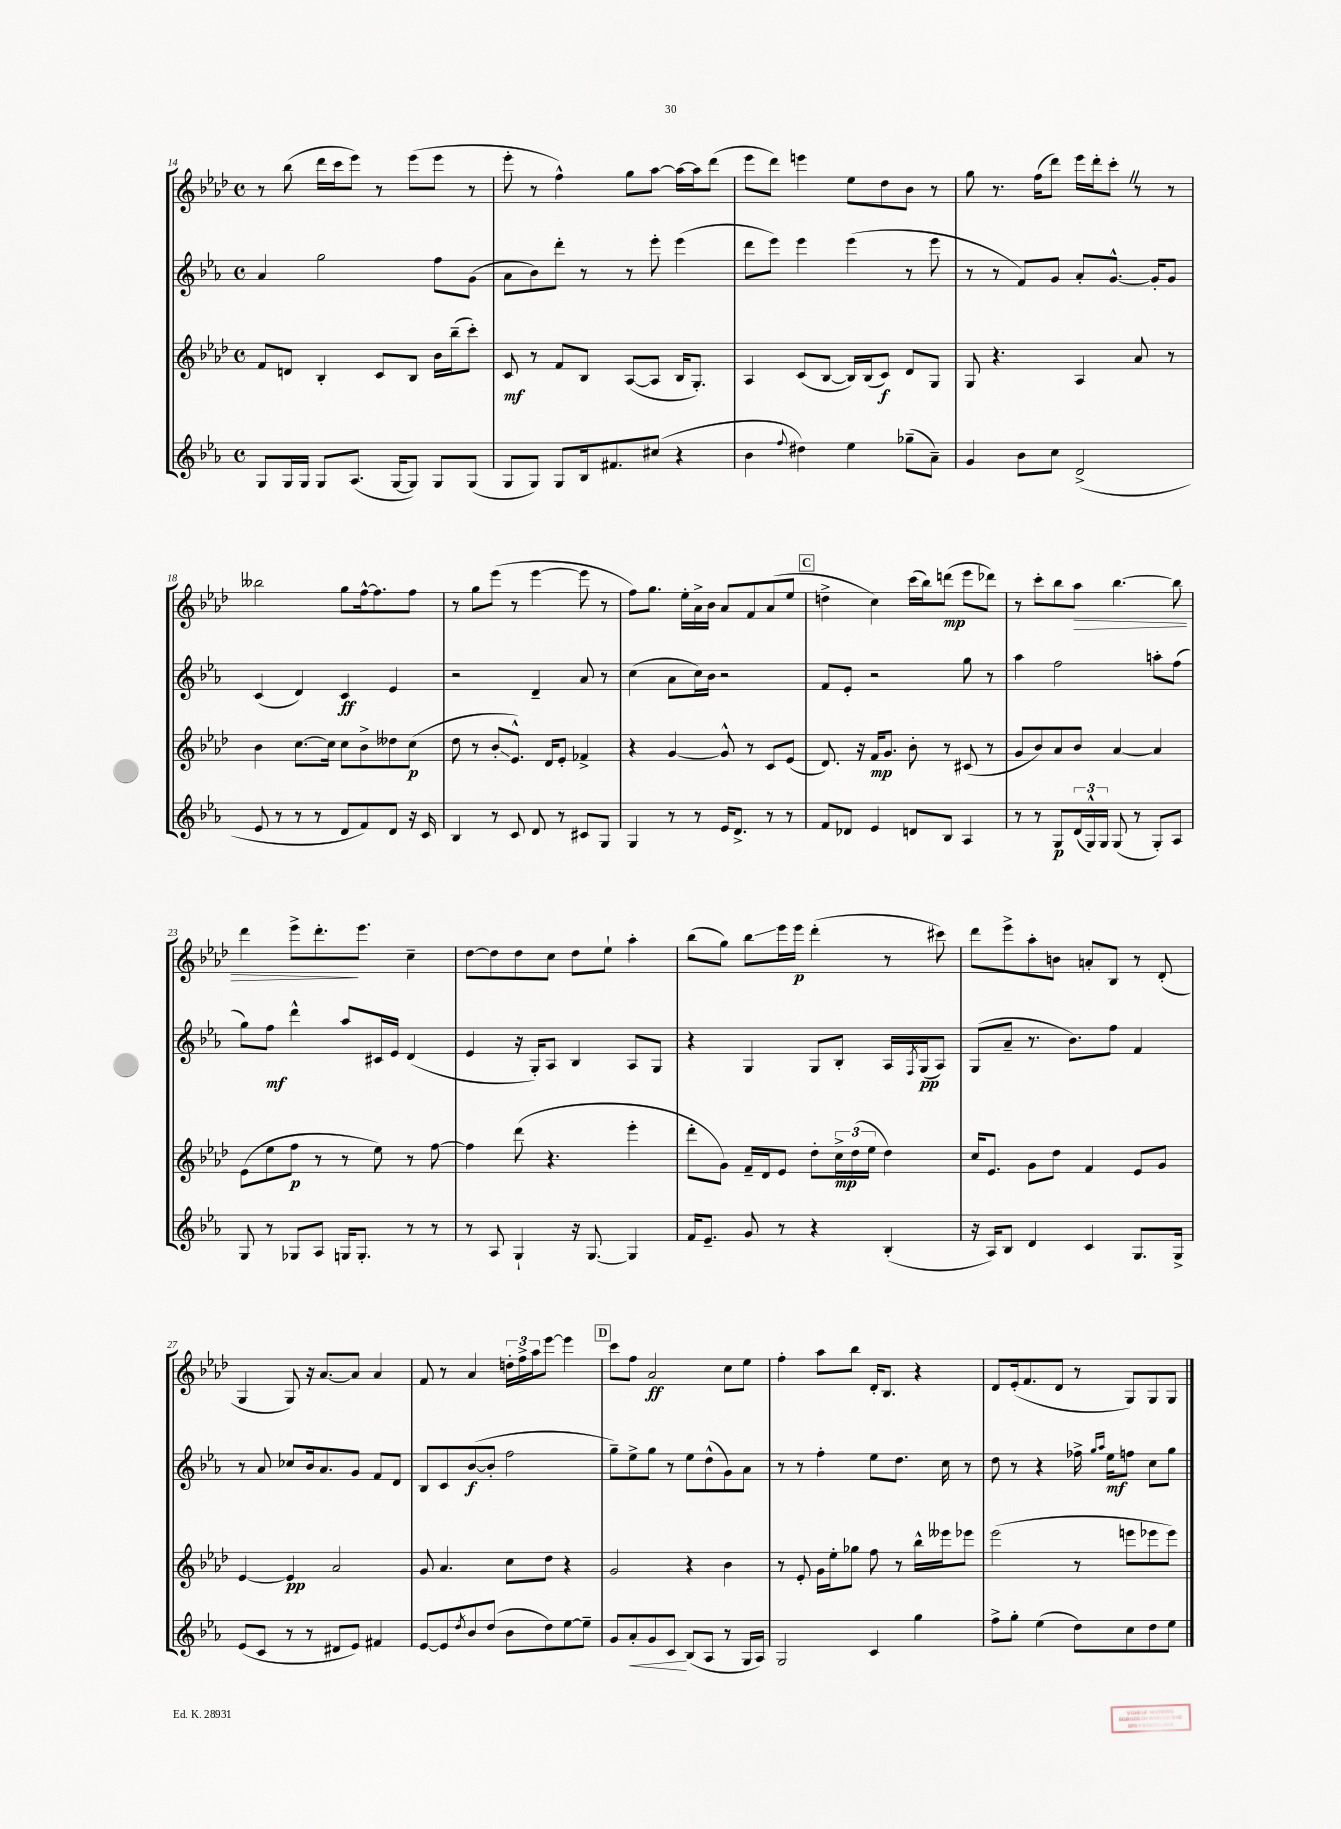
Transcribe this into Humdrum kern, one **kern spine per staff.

**kern	**kern	**kern	**kern
*staff4	*staff3	*staff2	*staff1
*clefG2	*clefG2	*clefG2	*clefG2
*k[b-e-a-]	*k[b-e-a-d-]	*k[b-e-a-]	*k[b-e-a-d-]
*M4/4	*M4/4	*M4/4	*M4/4
*met(c)	*met(c)	*met(c)	*met(c)
8G	8f	4a-	8r
16G	8d	.	(8bb-
16G	.	.	.
8G	4B-'	2gg	16ddd-
.	.	.	16ccc
(8.A-	.	.	8eee-)
.	8c	.	8r
[16G	.	.	.
8G])	8B-	.	(8eee-
8G	16b-	8ff	8eee-
.	(16bb-~	.	.
(8G	8ccc')	(8g	8r
=	=	=	=
8G	8c	8a-	8eee-'
8G)	8r	8b-)	8r
8G	8f	8ddd'	4ff^^)
16B-	8B-	8r	.
8.f#	.	.	.
.	([8A-	8r	8gg
(8cc#	8A-]	8eee-'	[8aa-
4r	16B-	(4eee-	16aa-_
.	8.G')	.	16aa-]
.	.	.	(8ddd-
=	=	=	=
4b-	4A-	8ddd	8eee-
.	.	8eee-)	8ddd-)
8qqff	.	.	.
4dd#)	(8c	4eee-	4eee
.	[8B-	.	.
4ee-	16B-])	(4eee-	8ee-
.	(16B-	.	.
.	8c)	.	8dd-
(8gg-~	8d-	8r	8b-
8a-~)	8G	8eee-	8r
=	=	=	=
4g	8G	8r	8gg
.	4.r	8r	8.r
8b-	.	8f)	.
.	.	.	(16ff
8cc	.	8g	8ddd-)
(2d^	4A-	8a-'	16eee-
.	.	.	16ddd-'
.	.	[8.g^^	8ccc'
.	8a-	.	8r
.	.	16g']	.
.	8r	8g	8r
=	=	=	=
8e-	4b-	(4c	2bb--
8r	.	.	.
8r	[8.cc	4d)	.
8r	.	.	.
.	16cc]	.	.
8d	8cc	4c	8gg
8f)	8b-^	.	[16ff^^
.	.	.	8.ff]
8d	8dd--	4e-	.
16r	(8cc	.	8ff
16c	.	.	.
=	=	=	=
4B-	8dd-	2r	8r
.	8r	.	8gg
8r	8b-'	.	(8eee-
8c	8.e-^^)	.	8r
8d	.	4d~	[4eee-
.	16d-	.	.
8r	8e-'	.	.
8c#	4f-^	8a-	8eee-]
8G	.	8r	8r
=	=	=	=
4G	4r	(4cc	8ff)
.	.	.	8.gg
8r	[4g	8a-	.
.	.	.	16ee-'
8r	.	16cc)	16a-^
.	.	16b-	16b-
16e-	8g^^]	2r	8a-
8.d^	.	.	.
.	8r	.	8f
8r	8c	.	(8a-
8r	(8e-	.	8ee-
=	=	=	=
8f	8.d-)	8f	4dd^
8d-	.	8e-'	.
.	16r	.	.
4e-	16f	2r	4cc)
.	8.g	.	.
8d	8b-'	.	(16ccc
.	.	.	16bb-)
8B-	8r	.	(8ddd
4A-	(8c#	8gg	8eee-
.	8r	8r	8ddd-)
=	=	=	=
8r	8g	4aa-	8r
8r	8b-)	.	8ccc'
8G	8a-	2ff	8bb-
(24d	8b-	.	8aa-
24G^^)	.	.	.
24G	.	.	.
(8G	[4a-	.	[4.bb-
8r	.	.	.
8G')	4a-]	8aa'	.
8A-	.	(8ff	8bb-]
=	=	=	=
8G	(8e-	8gg)	4ddd-
8r	8ee-	8ff	.
8G-	8ff	4ddd^^	8eee-^
8A-	8r	.	8.ddd-'
16G	8r	8aa-	.
8.G'	.	.	8.eee-
.	8ee-)	16c#	.
.	.	16e-	.
8r	8r	(4d	4cc~
8r	[8ff	.	.
=	=	=	=
8r	4ff]	4e-	[8dd-
8A-	.	.	8dd-]
4G`	(8ddd-	16r	8dd-
.	.	16G')	.
.	4.r	8A-	8cc
16r	.	4B-	8dd-
[8.G	.	.	.
.	.	.	8ee-`
4G]	4eee-'	8A-	4aa-'
.	.	8G	.
=	=	=	=
16f	8ddd-'	4r	(8bb-
8.e-~	.	.	.
.	8g)	.	8gg)
8g	16f~	4G	8bb-
.	16d-	.	.
8r	8e-	.	16eee-
.	.	.	16eee-
4r	8dd-'	8G	(4ddd-'
.	24cc^	8B-'	.
.	(24dd-	.	.
.	24ee-	.	.
(4B-'	4dd-)	16A-	8r
.	.	8qF	.
.	.	(16G	.
.	.	8A-)	8ccc#)
=	=	=	=
16r	16cc	(8G	8ddd-
16A-)	8.e-	.	.
8B-	.	8a-~	8eee-^
4d	8g	8.r	8aa-'
.	8dd-	.	8b
.	.	8.b-)	.
4c	4f	.	8a'
.	.	8ff	8B-
8.G	8e-	4f	8r
.	8g	.	(8d-'
16G^	.	.	.
=	=	=	=
(8e-	[4e-	8r	4G
8c	.	8a-	.
8r	4e-]	8cc-	8G)
8r	.	16b-	16r
.	.	8.a-	[8.a-
8d#	2a-	.	.
8e-)	.	8g	8a-]
4f#	.	8f	4a-
.	.	8d	.
=	=	=	=
[8e-	8g	8B-	8f
8e-]	4.a-	8c	8r
8qdd	.	.	.
8b-	.	([8b-	4a-
(8dd	.	8b-']	.
8b-	8cc	2ff	24dd'
.	.	.	24ff^
.	.	.	24aa-
8dd)	8dd-	.	[8eee-
[8ee-	4r	.	4eee-]
8ee-~]	.	.	.
=	=	=	=
8g	2g	8gg~)	8ccc
8a-'	.	8ee-^	8ff
8g	.	8gg	2a-
8c	.	8r	.
(8B-	4r	8ee-	.
8A-	.	(8dd^^	.
8r	4b-	8g)	8cc
16G	.	8a-	8ee-
16A-)	.	.	.
=	=	=	=
2G	8r	8r	4ff'
.	8e-'	8r	.
.	16g	4ff'	8aa-
.	16ee-'	.	.
.	8gg-	.	8bb-
4c	8ff	8ee-	16d-'
.	.	.	8.B-
.	8r	8.dd	.
4gg	16bb-^^	.	4r
.	16eee--	16cc	.
.	8eee-	8r	.
=	=	=	=
8ff^	(2eee-	8dd	8d-
8gg'	.	8r	(16e-'
.	.	.	8.f
(4ee-	.	4r	.
.	.	.	8d-
8dd)	8r	16ff-^	8r
.	.	16qqgg	.
.	.	16qqaa-	.
.	.	16ee-	.
8cc	8eee	8ff	8G)
8dd	8eee-	8cc	8G
8ee-	8eee-)	8gg	8G
==	==	==	==
*-	*-	*-	*-
